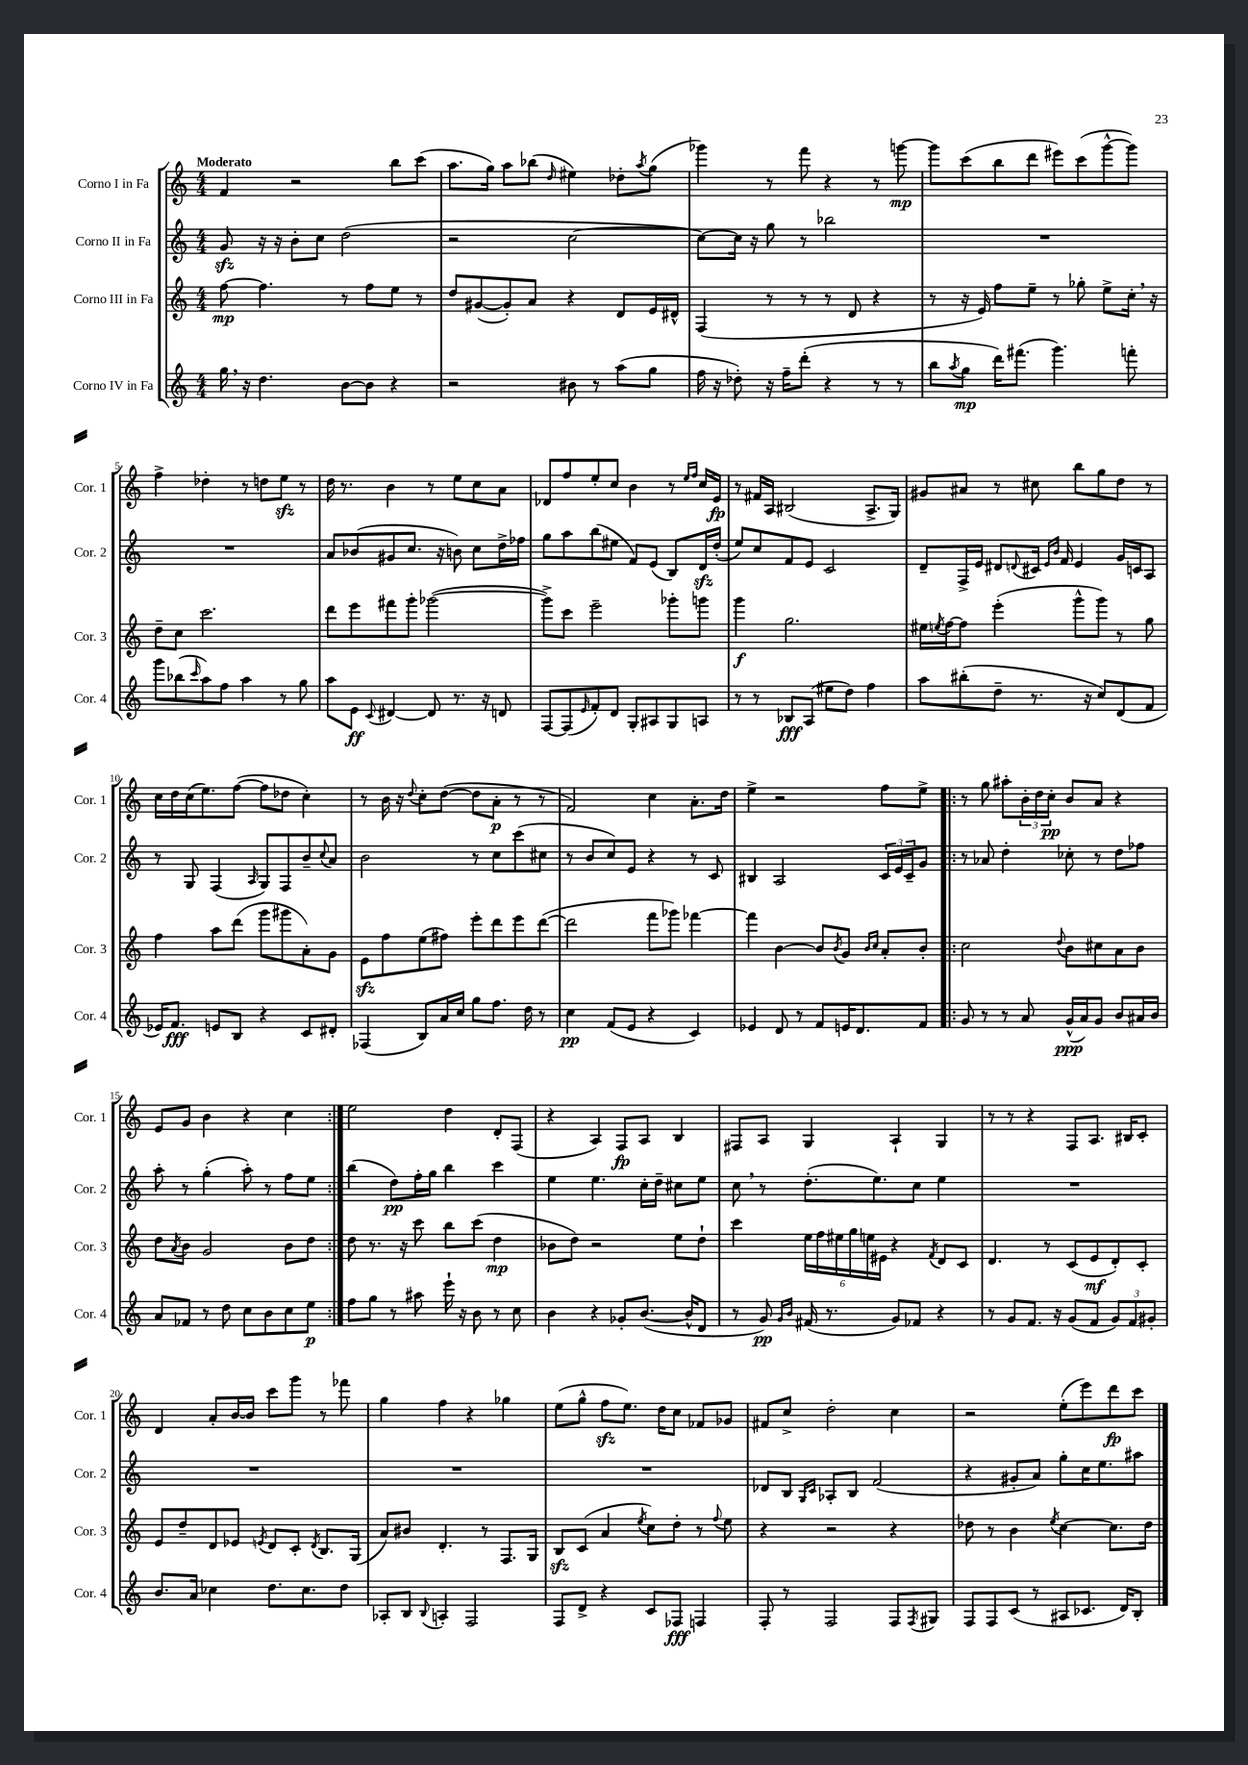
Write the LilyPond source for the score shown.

<<
\new StaffGroup <<
\new Staff = "s0" \with { instrumentName = "Corno I in Fa" shortInstrumentName = "Cor. 1" } {
    \clef treble \key c \major \numericTimeSignature \time 4/4 \tempo "Moderato"
    f'4 r2 b''8 c'''8( |
    a''8. g''16) a''8 bes''8( \grace { d''16 } eis''4) des''8-. \acciaccatura { a''8 } g''8( |
    ges'''4) r8 f'''8 r4 r8 g'''8~\mp |
    g'''8 c'''8( b''8 d'''8 eis'''8) c'''8( g'''8~-^ g'''8) |
    f''4-> des''4-. r8 d''8 e''8\sfz r8 |
    d''16 r8. b'4 r8 e''8 c''8 a'8 |
    des'8 f''8 e''8-. c''8 b'4 r8 \grace { e''16 f''16 } c''16 e'16\fp |
    r8 fis'16 a16 bis2( a8.-> g16) |
    gis'8 ais'8 r8 cis''8 b''8 g''8 d''8 r8 |
    c''16 d''16 c''16( e''8.) f''8~( f''8 des''8 c''4-.) |
    r8 b'16 r16 \appoggiatura { d''8 } c''8-. d''8~( d''8 a'8-.\p r8 r8 |
    f'2) c''4 a'8.-. d''16 |
    e''4-> r2 f''8 e''8-> |
    \repeat volta 2 { r8 g''8 ais''8-. \tuplet 3/2 { b'16-. d''16 c''16-.\pp } b'8 a'8 r4 |
    e'8 g'8 b'4 r4 c''4 | }
    e''2 d''4 d'8-. f8( |
    r4 a4) f8\fp a8 b4 |
    fis8 a8 g4 a4-! g4 |
    r8 r8 r4 f8 a8. bis16 c'8-. |
    d'4 a'8-. b'16~ b'16 c'''8 g'''8 r8 fes'''8 |
    g''4 f''4 r4 ges''4 |
    e''8( g''8-^ f''8\sfz e''8.) d''16 c''8 fes'8 ges'8 |
    fis'8 c''8-> d''2-. c''4 |
    r2 e''8-.( e'''8) d'''8\fp c'''8 \bar "|." |
}
\new Staff = "s1" \with { instrumentName = "Corno II in Fa" shortInstrumentName = "Cor. 2" } {
    \clef treble \key c \major \numericTimeSignature \time 4/4
    g'8\sfz r16 r16 b'8-. c''8 d''2( |
    r2 c''2~ |
    c''8~) c''16 r16 g''8 r8 bes''2 |
    R1 |
    R1 |
    a'8 bes'8( gis'8 c''8. r16 b'8) c''8 d''16-> fes''16 |
    g''8 a''8 b''8( eis''8 f'8) e'8( b8) d'16\sfz d''16-.( |
    e''8) c''8 f'8 e'8 c'2 |
    d'8-- f16-> e'16 dis'8 \appoggiatura { d'8 } cis'16 \grace { e'16 b'16 } f'16 e'4 g'16 c'16 a8 |
    r8 g8 f4( \grace { a16 } g8) f8 b'8-- \appoggiatura { c''8 } a'8 |
    b'2 r8 c''8 c'''8( cis''8 |
    r8 b'8 c''8) e'8 r4 r8 c'8 |
    bis4 a2 \tuplet 3/2 { c'16 e'16 c'16-- } g'8 |
    \repeat volta 2 { r8 aes'8 d''4-. ces''8-. r8 d''8 fes''8 |
    a''8-. r8 g''4-.( a''8-.) r8 f''8 e''8 | }
    b''4( d''8\pp) f''16-. g''16 b''4 c'''4 |
    e''4 e''4. c''16-. d''16-- cis''8 e''8 |
    c''8 \breathe r8 d''8.-.( e''8.) c''8 e''4 |
    R1 |
    R1 |
    R1 |
    R1 |
    des'8 b8 \grace { g16 c'16 } aes8-. b8 f'2( |
    r4 gis'8-. a'8) g''8-. c''16 e''8. ais''8 \bar "|." |
}
\new Staff = "s2" \with { instrumentName = "Corno III in Fa" shortInstrumentName = "Cor. 3" } {
    \clef treble \key c \major \numericTimeSignature \time 4/4
    f''8~\mp f''4. r8 f''8 e''8 r8 |
    d''8 gis'8~( gis'8-.) a'8 r4 d'8 e'16 dis'16-^ |
    f4( r8 r8 r8 d'8 r4 |
    r8 r16 e'16) f''8 e''8-- r8 ges''8-. e''8-> c''16-. \breathe r16 |
    d''8-- c''8 c'''2. |
    d'''8 e'''8 fis'''8 g'''8-. ges'''2~( |
    ges'''8->) c'''8 e'''2-- ges'''8-. g'''8 |
    g'''4\f g''2. |
    eis''16 \acciaccatura { e''8 } f''16~ f''8 e'''4-.( g'''8-^ g'''8) r8 g''8 |
    f''4 a''8 d'''8( g'''8 gis'''8 a'8-.) g'8 |
    e'8\sfz f''8 e''8( fis''8) e'''8-. d'''8 e'''8 d'''8~( |
    d'''2 f'''8 ges'''8) fes'''4~ |
    fes'''4 b'4~ b'8 \acciaccatura { b'8 } g'8 \grace { b'16 c''16 } a'8-. b'8-. |
    \repeat volta 2 { c''2 \appoggiatura { d''8 } b'8 cis''8 a'8 b'8 |
    d''8 \acciaccatura { a'8 } b'8 g'2 b'8 d''8 | }
    d''8 r8. r16 c'''8 b''8 c'''8( d''4\mp |
    bes'8 d''8) r2 e''8 d''8-! |
    c'''4 \tuplet 6/4 { e''16 f''16 eis''16 g''16 e''16 eis'16 } r4 \acciaccatura { f'8 } d'8 c'8 |
    d'4. r8 c'8( e'8\mf d'8-.) c'8-. |
    e'8 d''8-- d'8 ees'8 \acciaccatura { e'8 } d'8 c'8-. \acciaccatura { d'8 } b8. g16( |
    a'8) bis'8 d'4.-. r8 f8. g16 |
    b8\sfz c'8( a'4 \acciaccatura { e''8 } c''8) d''8-. r8 \appoggiatura { f''8 } e''8 |
    r4 r2 r4 |
    des''8 r8 b'4 \acciaccatura { e''8 } c''4~ c''8. des''16 \bar "|." |
}
\new Staff = "s3" \with { instrumentName = "Corno IV in Fa" shortInstrumentName = "Cor. 4" } {
    \clef treble \key c \major \numericTimeSignature \time 4/4
    g''16 \breathe r16 d''4. b'8~ b'8 r4 |
    r2 bis'8 r8 a''8( g''8 |
    f''16 r16 des''8-.) r16 f''16-- d'''8-.( r4 r8 r8 |
    b''8 \acciaccatura { a''8 } g''8\mp d'''16) fis'''8.( g'''4.) f'''8-. |
    g'''8 bes''8( \grace { c'''16 } a''8) f''8 a''4 r8 g''8 |
    a''8 e'8\ff \appoggiatura { c'8 } dis'4~ dis'8 r8. r16 d'8 |
    f8~ f8( \grace { e'16 } f'8-.) d'8 g8-. ais8 g8 a8 |
    r8 r8 bes8\fff a8( eis''8 d''8) f''4 |
    a''8 bis''8-.( d''8-- r8. r16 c''8) d'8( f'8 |
    ees'16) f'8.\fff e'8 b8 r4 c'8 dis'8-. |
    fes4( b8) a'16 c''16 g''8 f''8. d''16 r8 |
    c''4\pp f'8( e'8 r4 c'4) |
    ees'4 d'8 r8 f'8 e'16 d'8. f'8 |
    \repeat volta 2 { g'8 r8 r8 a'8 g'16-^\ppp( a'16) g'8 b'8 ais'16 b'16 |
    a'8 fes'8 r8 d''8 c''8 b'8 c''8 e''8\p | }
    f''8 g''8 r8 ais''8 e'''16-! r16 b'8 r8 c''8 |
    b'4 r4 ges'8-. b'8.~( b'16-^ d'8 |
    r8 g'8\pp) \grace { g'16 b'16 } fis'16( r8. g'8) fes'8 r4 |
    r8 g'8 f'8. r16 g'8( f'8 \tuplet 3/2 { g'8) f'8 gis'8-. } |
    b'8. a'16 ces''4 d''8. ces''8. d''8 |
    aes8-. b8 \appoggiatura { b8 } a4-. f2 |
    f8 d'8-> r4 c'8 fes8\fff f4 |
    f8-. r8 f2 f8 \acciaccatura { f8 } gis8 |
    f8 f8 c'8( r8 ais8 ces'8. d'16) b8-. \bar "|." |
}
>>
>>
